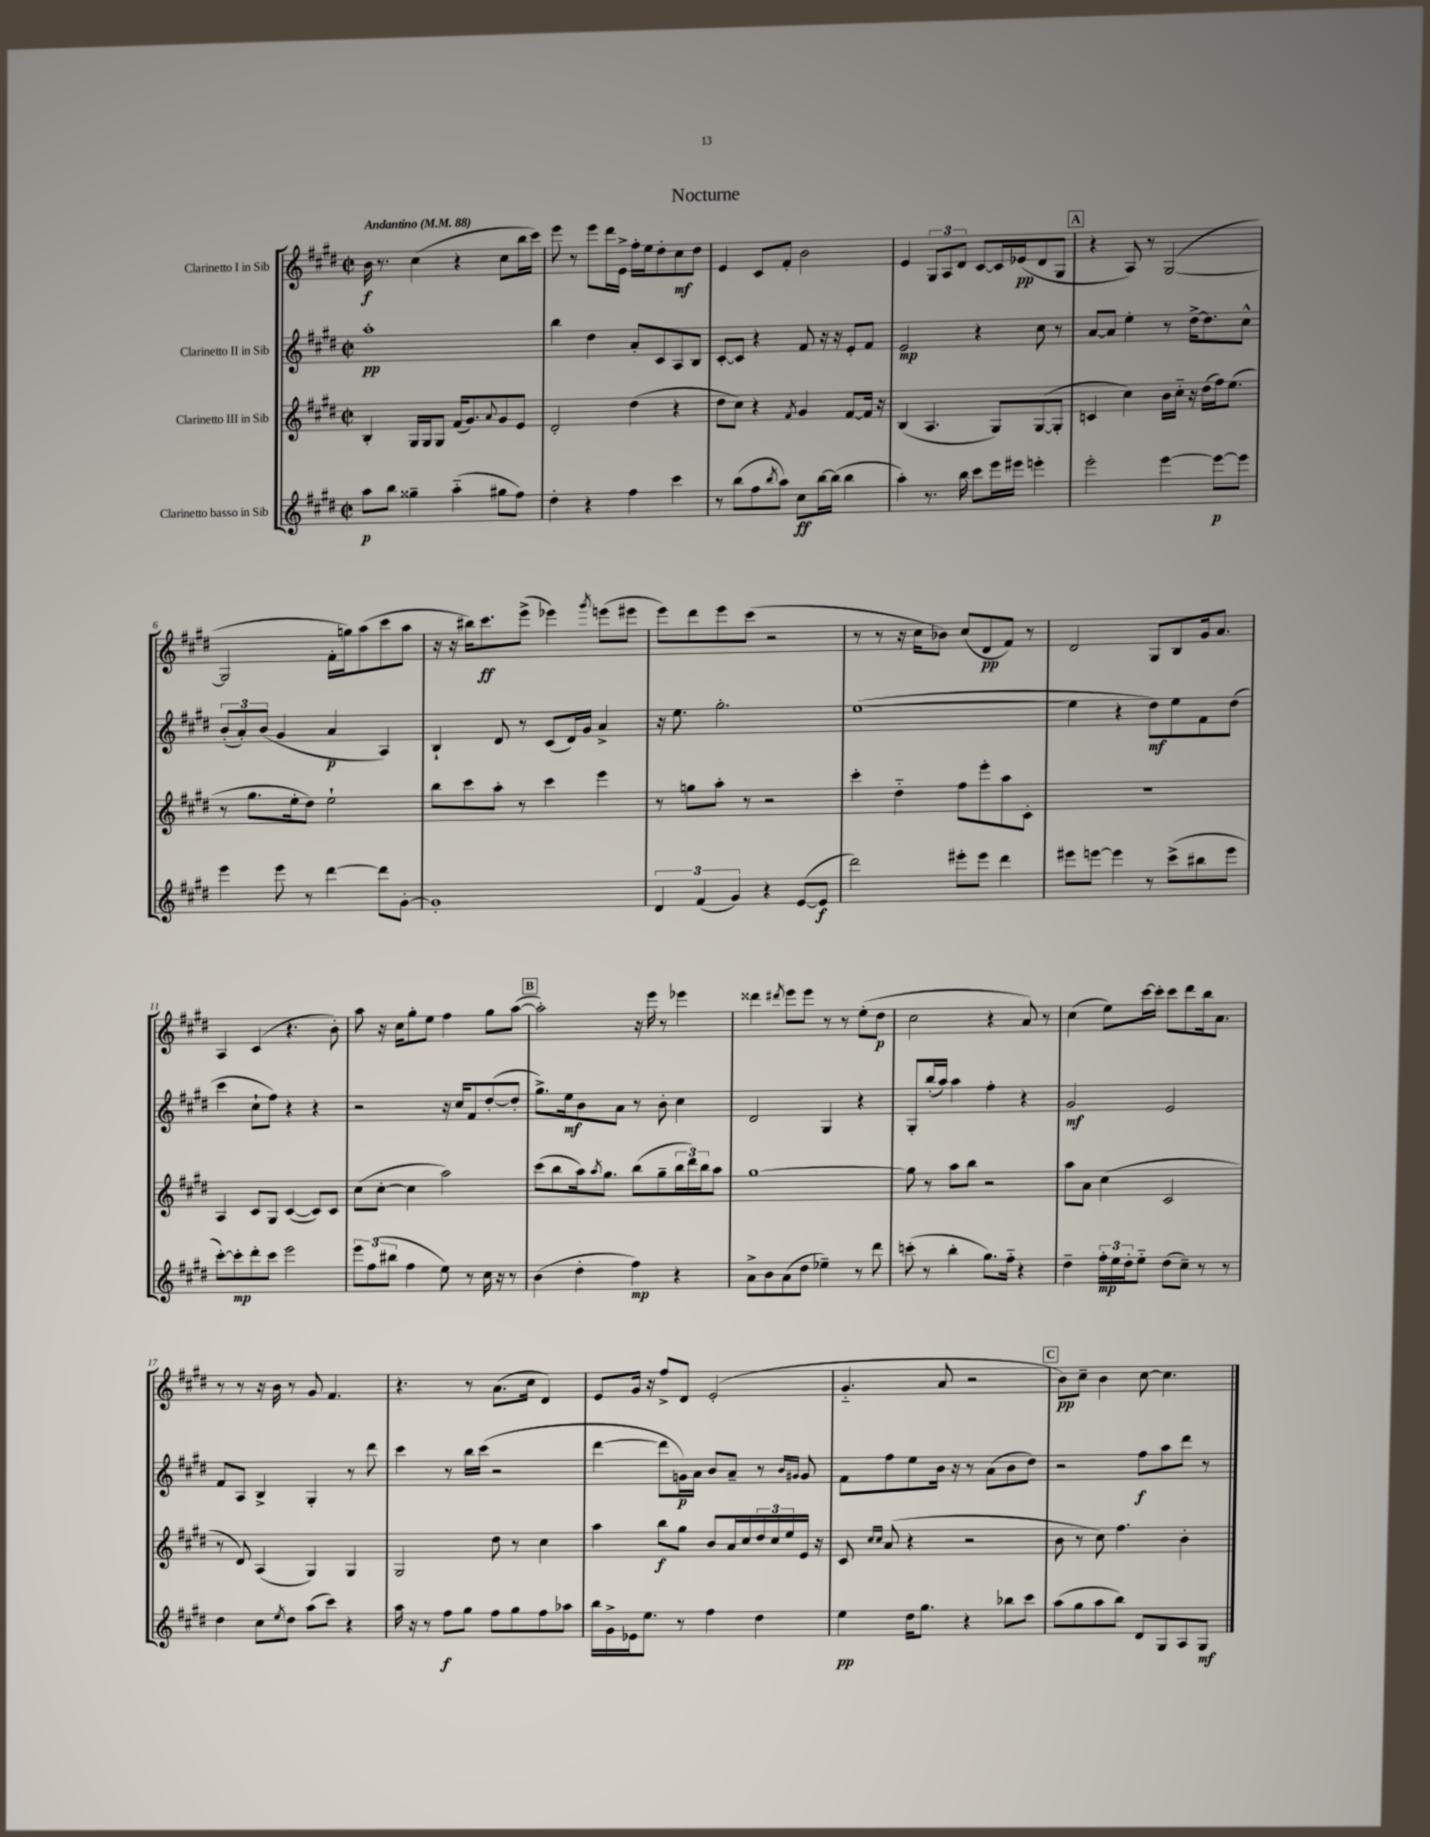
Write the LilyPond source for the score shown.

\header { title = "Nocturne" }
<<
\new StaffGroup <<
\new Staff = "s0" \with { instrumentName = "Clarinetto I in Sib" } {
    \clef treble \key e \major \defaultTimeSignature \time 2/2 \tempo "Andantino" 4 = 88
    b'16\f r8. cis''4( r4 cis''8 b''16 cis'''16) |
    e'''8 r8 e'''8 dis'''16 e'16-> fis''16-. e''16 dis''8-. cis''8\mf dis''8 |
    e'4 cis'8 fis'8-. b'2 |
    e'4 \tuplet 3/2 { gis8 a8 dis'8 } cis'8~ cis'16 ees'16\pp( dis'8 gis8 |
    \mark \markup { \box "A" } r4 a8) r8 gis2~( |
    gis2 fis'16-. g''16) a''8( cis'''8 a''8 |
    r16 r16 bis''16) cis'''8.\ff e'''8->( ees'''4) \acciaccatura { gis'''8 } e'''8( eis'''8 |
    e'''8) dis'''8 e'''8 cis'''8( r2 |
    r8 r8 r16 cis''16 bes'8) cis''8( dis'8\pp fis'8) r8 |
    dis'2 gis8 b8 gis'16 a'8. |
    a4 cis'4( r4. b'8-.) |
    a''8 r16 cis''16 gis''8-. e''8 fis''4 gis''8 a''8~( |
    \mark \markup { \box "B" } a''2-.) r16 e'''16 r8 ees'''4 |
    disis'''4 \acciaccatura { dis'''8 } e'''8 e'''8 r8 r8 e''8-.( dis''8\p |
    cis''2 r4 a'8) r8 |
    cis''4( e''8) cis'''16~ cis'''16-. cis'''8 dis'''8 b''16 a'8. |
    r8 r8 r16 b'16 r8 gis'8 fis'4. |
    r4. r8 a'8.( cis''16 dis'4) |
    e'8 gis'16 r16 fis''8-> dis'8 e'2-.( |
    gis'4.-_ a'8 r2 |
    \mark \markup { \box "C" } b'8\pp) cis''8-- b'4 cis''8~ cis''4. \bar "|." |
}
\new Staff = "s1" \with { instrumentName = "Clarinetto II in Sib" } {
    \clef treble \key e \major \defaultTimeSignature \time 2/2
    a''1-.\pp |
    b''4 dis''4 a'8-. cis'8 a8 b8 |
    cis'8~-. cis'8 r4 fis'8 r16 r16 e'8-. fis'8 |
    e'2\mp r4 cis''8 r8 |
    \mark \markup { \box "A" } a'8~ a'8 e''4-. r8 dis''16~-> dis''8. cis''8-^ |
    \tuplet 3/2 { b'8-.( a'8-.) b'8( } gis'4 a'4\p a4) |
    b4-! dis'8 r8 cis'8( dis'16) gis'16 a'4-> |
    r16 e''8. gis''2.-. |
    e''1~( |
    e''4 r4 dis''8\mf) e''8 fis'8 dis''8( |
    cis'''4 cis''8-! fis''8) r4 r4 |
    r2 r16 cis''16 fis'8 dis''8~-.( dis''8-. |
    \mark \markup { \box "B" } gis''8.->) e''16\mf b'8 a'8 r8 b'8-. cis''4 |
    dis'2 gis4 r4 |
    gis8-. b''16-.( a''16) a''4 fis''4-. r4 |
    gis'2\mf e'2 |
    fis'8 a8 b4-> gis4-. r8 dis'''8 |
    cis'''4 r8 b''16 cis'''16( r2 |
    dis'''4~ dis'''8 g'16\p) a'16 b'8 a'8-- r8 \grace { b'16 gis'16 } gis'8 |
    fis'8 fis''8 e''8 b'16 r16 r8 a'8( b'8 dis''8) |
    \mark \markup { \box "C" } r2 fis''8\f a''8 dis'''8 r8 \bar "|." |
}
\new Staff = "s2" \with { instrumentName = "Clarinetto III in Sib" } {
    \clef treble \key e \major \defaultTimeSignature \time 2/2
    b4-. gis16 gis16 gis8 fis'16( gis'8.) \appoggiatura { a'8 } gis'8 e'8 |
    dis'2-. dis''4( r4 |
    dis''8 cis''8) r4 \acciaccatura { fis'8 } gis'4 fis'8~ fis'16 r16 |
    b4( a4. gis8) gis8~( gis8-. |
    \mark \markup { \box "A" } c'4 cis''4) b'16 cis''16-_ r16 dis''16( fis''16) e''8.( |
    r8 gis''8. e''16-. dis''8) e''2-! |
    b''8 cis'''8 a''8-. r8 cis'''4 e'''4 |
    r8 g''8 a''8-. r8 r2 |
    cis'''4-. dis''4-_ fis''8 e'''8-. a''8 cis'8-. |
    R1 |
    a4 cis'8 gis8 cis'4~( cis'8) cis'8 |
    cis''8( cis''8~-. cis''4 a''2) |
    \mark \markup { \box "B" } cis'''8( b''8 a''16) \acciaccatura { a''8 } gis''8. b''8( gis''8-- \tuplet 3/2 { b''16 dis'''16) b''16 } a''8 |
    gis''1~ |
    gis''8 r8 a''8 b''8 r2 |
    a''8 a'8 cis''4( cis'2 |
    r8 dis'8) a4( gis4) gis4 |
    gis2 dis''8 r8 cis''4 |
    a''4 b''8\f gis''8 b'8 a'16 cis''16 \tuplet 3/2 { dis''16 cis''16 e''16 } e'16 r16 |
    cis'8 \grace { cis''16 cis''16 } a'8( r4 r2 |
    \mark \markup { \box "C" } b'8 r8 cis''8) fis''4. b'4-. \bar "|." |
}
\new Staff = "s3" \with { instrumentName = "Clarinetto basso in Sib" } {
    \clef treble \key e \major \defaultTimeSignature \time 2/2
    a''8\p b''8 gisis''4-- a''4-_( gis''8 fis''8) |
    dis''4-. r4 fis''4 cis'''4 |
    r8 b''8( fis''8 \acciaccatura { b''8 } a''8) cis''8\ff b''16~ b''16( b''4 |
    a''4-.) r8. b''16 cis'''8 e'''16 eis'''16 e'''4-. |
    \mark \markup { \box "A" } e'''2-. e'''4~ e'''8~\p e'''8 |
    e'''4 e'''8 r8 dis'''4~ dis'''8 gis'8~-. |
    gis'1-. |
    \tuplet 3/2 { dis'4 fis'4( gis'4) } r4 e'8~( e'8\f |
    dis'''2) eis'''8-. eis'''8 dis'''4 |
    eis'''8 e'''8~ e'''4 r8 cis'''8->( bis''8 e'''8 |
    cis'''8~-.) cis'''8-.\mp dis'''8-. cis'''8 e'''2 |
    \tuplet 3/2 { e'''8 fis''8( bis''8 } fis''4 e''8) r8 cis''16 r16 r8 |
    \mark \markup { \box "B" } b'4( dis''4-. fis''4\mp) r4 |
    a'8-> b'8 a'8( dis''8 ees''4--) r8 dis'''8 |
    c'''8-.( r8 b''4-. gis''8.) fis''16-_ r4 |
    dis''4-- \tuplet 3/2 { fis''16-.\mp e''16 dis''16-. } e''8-_ dis''8( cis''8--) r8 r8 |
    dis''4 cis''8 \acciaccatura { e''8 } dis''8 a''8( cis'''8) r4 |
    a''16 r16 r8 fis''8\f gis''8 fis''8 gis''8 fis''8 aes''8 |
    b''16 gis'16-> ees'16 e''8. r8 fis''4 dis''4 |
    e''4\pp dis''16 gis''8. r4 bes''8 cis'''8 |
    \mark \markup { \box "C" } a''8( gis''8 a''8 b''8) dis'8 gis8 a8 gis8\mf \bar "|." |
}
>>
>>
